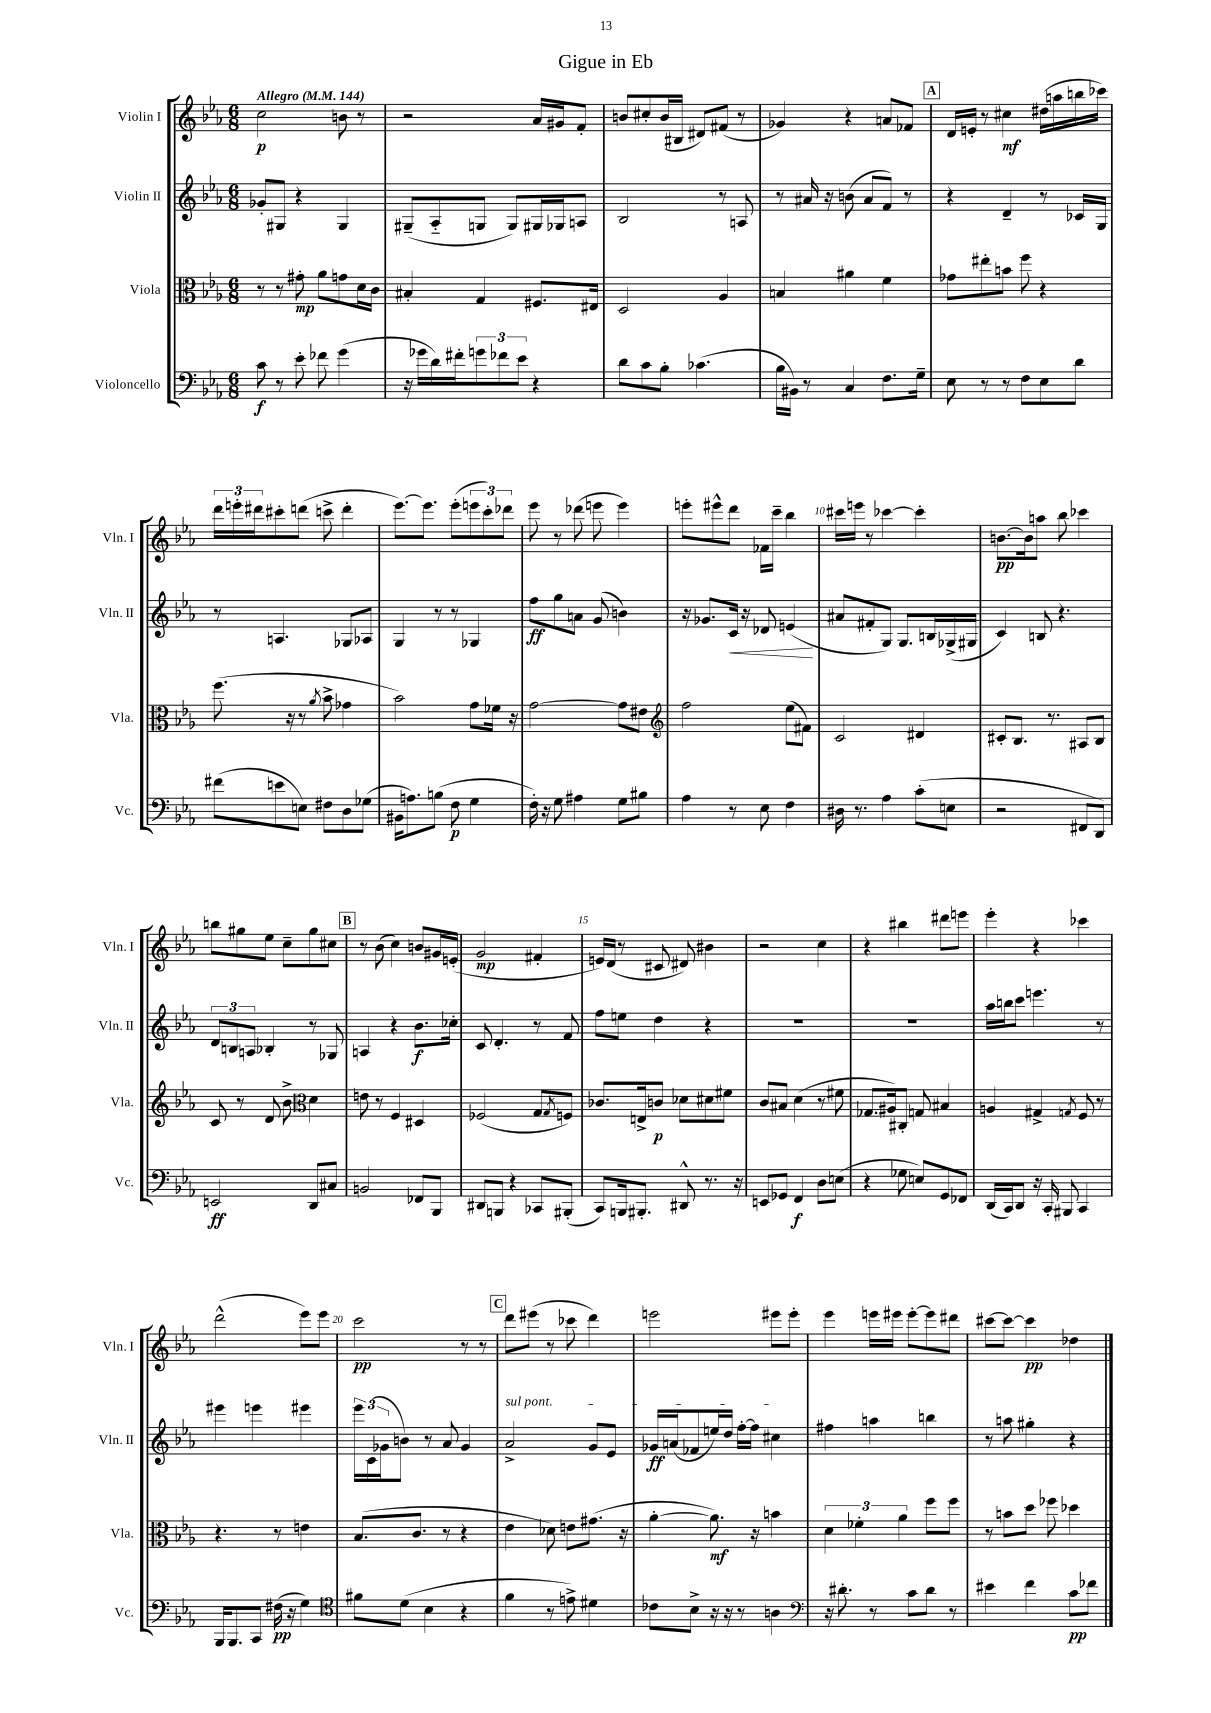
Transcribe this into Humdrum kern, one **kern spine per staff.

**kern	**kern	**kern	**kern
*staff4	*staff3	*staff2	*staff1
*clefF4	*clefC3	*clefG2	*clefG2
*k[b-e-a-]	*k[b-e-a-]	*k[b-e-a-]	*k[b-e-a-]
*M6/8	*M6/8	*M6/8	*M6/8
*MM144	*MM144	*MM144	*MM144
8c	8r	8g-'	2cc
8r	8r	8G#	.
8e-'	8g#'	4r	.
8f-	8a-	.	.
(4g	8g	4G#	8b
.	16d	.	8r
.	16c	.	.
=	=	=	=
16r	4B#'	(8G#~	2r
16g-	.	.	.
16d)	.	8A-'~	.
16f#'	.	.	.
12g	4G	8G	.
12f-	.	.	.
.	.	8G)	.
12e-	.	.	.
4r	8.F#	16G#	16a-
.	.	16G-	16g#
.	.	8A	8f'
.	16E#	.	.
=	=	=	=
8d	2D	2B-	8b
8c	.	.	8cc#'
8B-'	.	.	(16b
.	.	.	16B#
(4.c-	.	.	8d#)
.	4A-	8r	(8f#
.	.	8A	8r
=	=	=	=
16B-	4B	8r	4g-)
16BB#)	.	.	.
8r	.	16a#	.
.	.	16r	.
4C	4a#	(8b	4r
.	.	8a#	.
8.F	4f	8f)	8a
.	.	8r	8f-
16G~	.	.	.
=	=	=	=
8E-	8g-	4r	16d
.	.	.	16e'
8r	8ee#'	.	8r
8r	8b	4d~	4cc#
8F	8ff	.	.
8E-	4r	8r	(16dd#
.	.	.	16aa
8d	.	16c-	16bb
.	.	16G	16ccc-)
=	=	=	=
(8f#	(8.ff	8r	24ddd
.	.	.	24eee'
.	.	.	24ddd#
8e	.	4.A	8ccc#'
.	16r	.	.
8E)	8r	.	(8ddd
.	8qa-	.	.
8F#	8b-^	.	8ccc^
8D	4g-	8G-	4ddd'
(8G-	.	8A-	.
=	=	=	=
16BB#	2b-)	4G	[8.eee-)
8.A)	.	.	.
.	.	.	8.eee-]
(8B	.	8r	.
8F	.	8r	(8eee-'
4G	8g	4G-	12eee
.	.	.	12ccc')
.	16f-	.	.
.	.	.	12ddd-
.	16r	.	.
=	=	=	=
16F')	[2g	8ff	8eee-
16r	.	.	.
8G	.	8gg	8r
4A#	.	8a	(8ddd-
.	.	(8g	8eee
8G	8g]	4b)	4eee)
8B#	8e#	.	.
=	=	=	=
*	*clefG2	*	*
4A-	2ff	16r	8eee'
.	.	8.g-	.
.	.	.	8eee#^^
8r	.	16c	8ddd
.	.	16r	.
8E-	.	8d-	16f-
.	.	.	16ccc~
4F	(8ee-	(4e	4bb-
.	8f#)	.	.
=	=	=	=
16D#	2c	8a#	16ccc#
8.r	.	.	16eee
.	.	8f#'	8r
4A-	.	8G)	[4ccc-
.	.	8.G	.
(8c'	4d#	.	4ccc-']
.	.	16B	.
8E	.	(16G-^	.
.	.	16G#	.
=	=	=	=
2r	8c#'	4c)	[8.b
.	8.B-	.	.
.	.	.	16b]
.	.	8B	8aa
.	8.r	.	.
.	.	4.r	8bb-
8FF#	8A#	.	4ccc-
8DD)	8B-	.	.
=	=	=	=
2EE	8c	12d	8bb
.	.	12B	.
.	8r	.	8gg#
.	.	12A	.
.	8d	4B-'	8ee-
.	8b-^	.	8cc~
*	*clefC3	*	*
8DD	4d	8r	8gg#
8C#	.	8G-	8cc#
=	=	=	=
2BB	8e	4A	8r
.	8r	.	(8b-
.	4F	4r	4cc)
8FF-	4D#	8.b-	8b
8BBB-	.	.	16g#
.	.	16cc-'	(16e'
=	=	=	=
8DD#	(2F-	8c	2g
8BBB	.	4.d'	.
4r	.	.	.
8CC-	8G	8r	4f#'
.	8qG	.	.
(8BBB#'	8F)	8f	.
=	=	=	=
8CC)	8.c-	8ff	16e)
.	.	.	(16d
16BBB	.	8ee	8r
8.BBB#'	16E^	.	.
.	8c	4dd	8c#
8DD#^^	8d-	.	8d#)
8.r	8d#	4r	4b#
.	8f#	.	.
16r	.	.	.
=	=	=	=
8EE	8c	2.r	2r
8GG-	8B#	.	.
4FF	(4d	.	.
8D	8r	.	4cc
(8E	8f#	.	.
=	=	=	=
4r	8.G-	2.r	4r
.	16A#)	.	.
8G-	8C#'	.	4bb#
8E)	8G	.	.
8GG	4B#	.	8ddd#
8FF-	.	.	8eee
=	=	=	=
(16DD	4A	16aa-	4eee-'
16CC)	.	16bb	.
8DD	.	8ccc	.
16r	4G#^	4.eee	4r
16CC'	.	.	.
8BBB#	.	.	.
.	8qG	.	.
4CC	8F	.	4ccc-
.	8r	8r	.
=	=	=	=
16BBB-	4.r	4eee#	(2ddd^^
8.BBB-	.	.	.
8CC	.	4eee	.
(16F#	8r	.	.
16r	.	.	.
4G)	4e	4eee#	8eee-)
.	.	.	8eee-
=	=	=	=
*clefC4	*	*	*
8f#	(8.B-	24eee-	2ccc
.	.	(24c	.
.	.	24g-	.
(8d	.	8b)	.
.	8.c	.	.
4B-	.	8r	.
.	8r	8a-	.
4r	4r	4g-	8r
.	.	.	8r
=	=	=	=
4f	4e-	2a-^	8ddd
.	.	.	(8eee#
8r	8d-)	.	8r
8e^)	8e	.	8ccc-
4d#	(8.g#	8g	4ddd)
.	.	8e-	.
.	16r	.	.
=	=	=	=
8c-	[4a-'	16g-	2eee
.	.	(16a	.
8B-^	.	8f-	.
16r	8.a-])	16ee)	.
16r	.	16dd	.
8r	.	[16ff'	.
.	16r	16ff]	.
4A	4b	4cc#	8eee#
.	.	.	8eee#'
=	=	=	=
*clefF4	*	*	*
16r	6d	4ff#	4eee-
8.d#'	.	.	.
.	6f-'	.	.
8r	.	4aa	16eee
.	.	.	16eee#
.	6a-	.	.
8c	.	.	[8eee#'
8d#	8ff	4bb	8eee#]
8r	8ff	.	8ddd#
=	=	=	=
4e#	8r	8r	[8ccc#
.	8b	8aa	8ccc#_
4f	8dd	4gg#'	4ccc#]
.	8ff-	.	.
8c	4dd-	4r	4dd-
8f-	.	.	.
==	==	==	==
*-	*-	*-	*-
